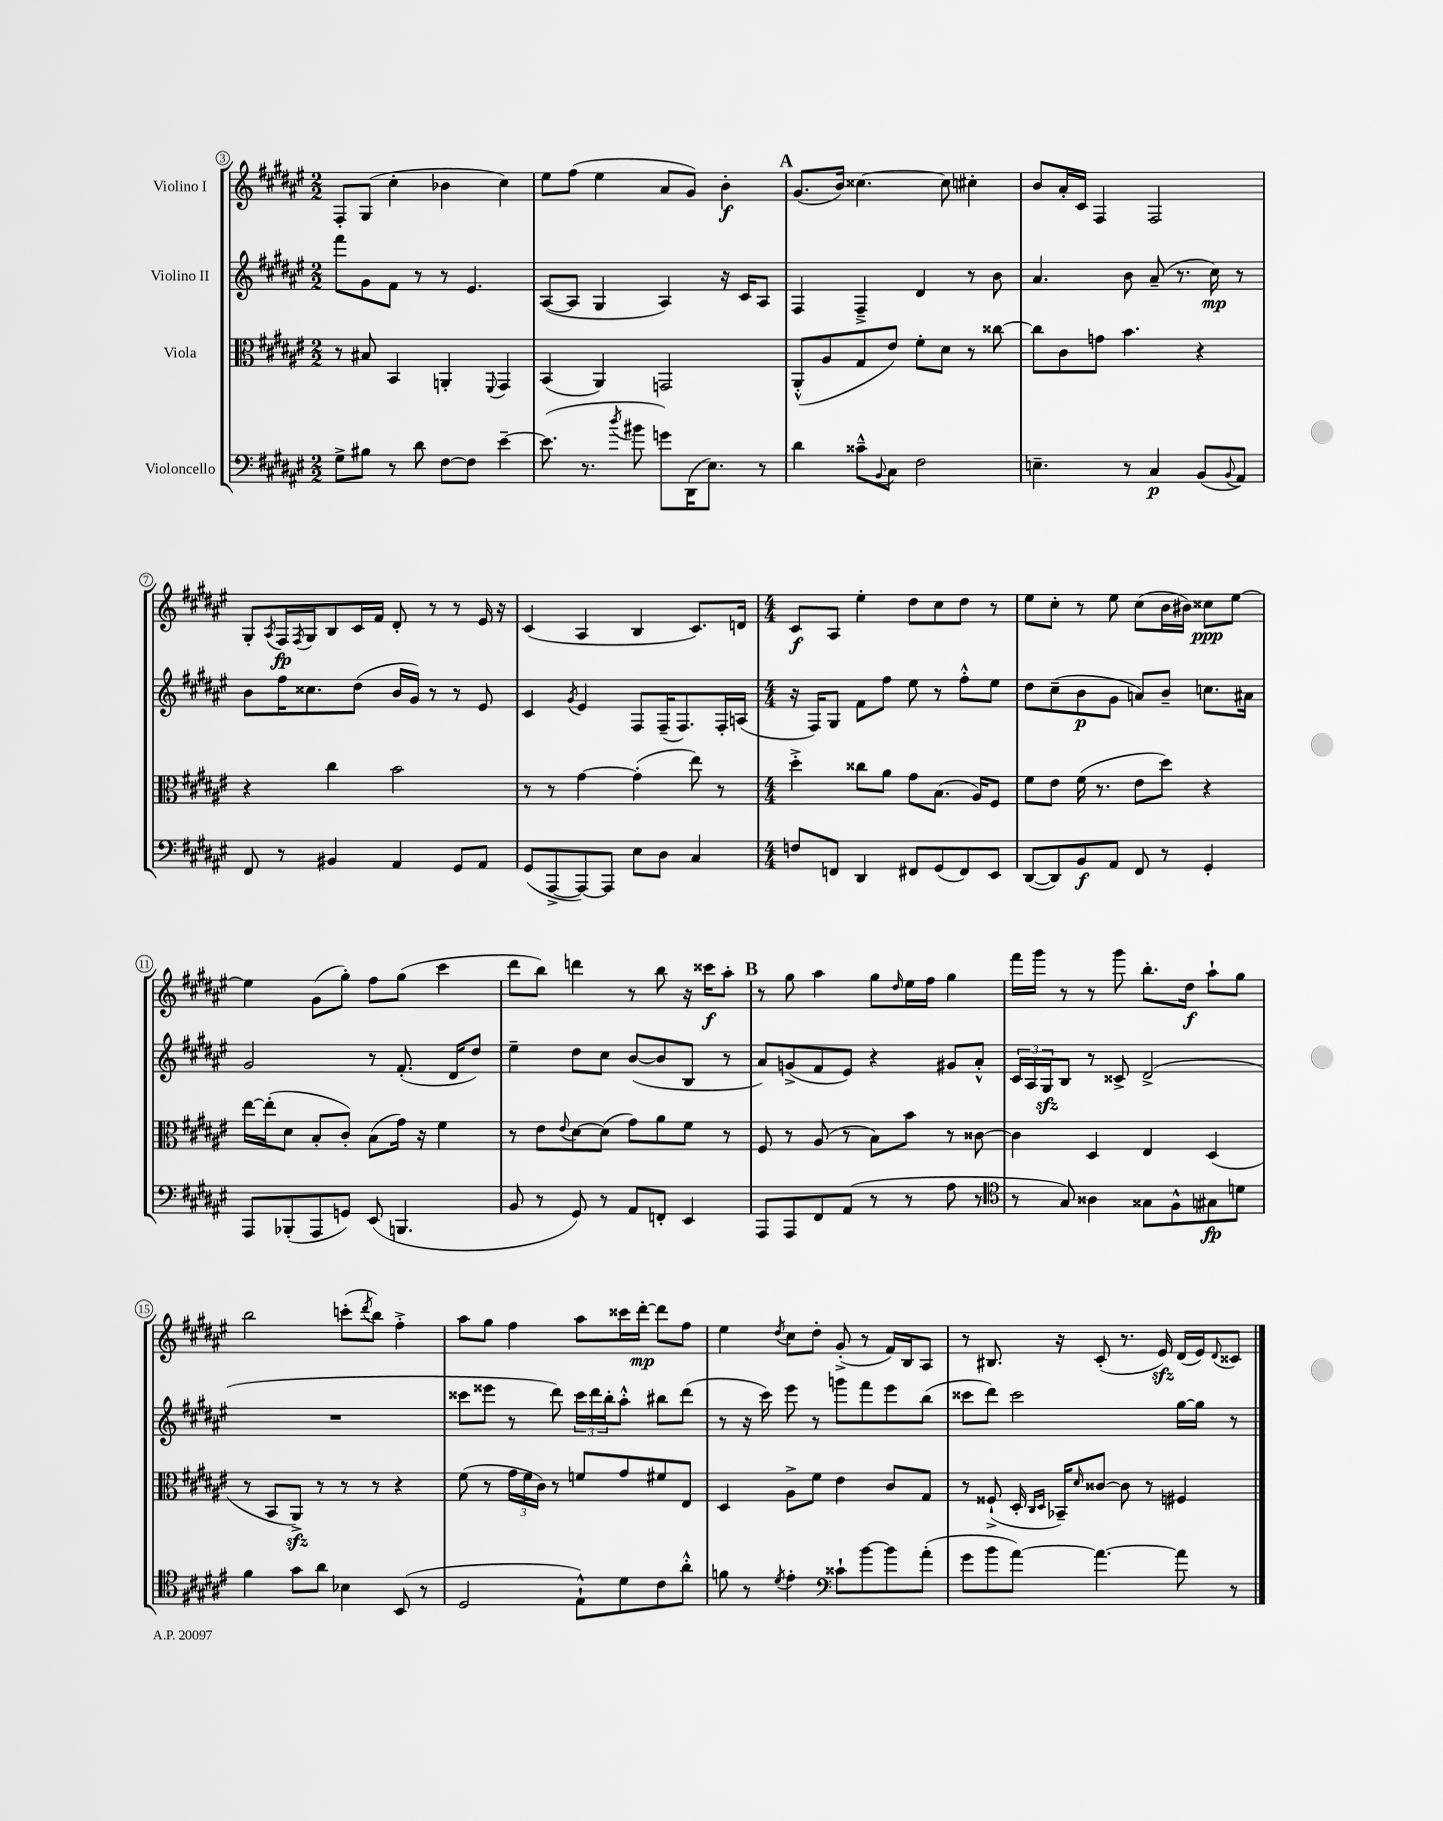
<<
\new StaffGroup <<
\new Staff = "s0" \with { instrumentName = "Violino I" } {
    \clef treble \key fis \major \numericTimeSignature \time 2/2
    fis8-. gis8( cis''4-. bes'4 cis''4) |
    eis''8 fis''8( eis''4 ais'8 gis'8) b'4-.\f |
    \mark \markup { \bold "A" } gis'8.( b'16) cisis''4.~ cisis''8 cis''4-. |
    b'8 ais'16-. cis'16 fis4 fis2 |
    gis8-. \acciaccatura { ais8 } fis16\fp \acciaccatura { fis8 } gis16 b8 cis'16 fis'16 dis'8-. r8 r8 eis'16 r16 |
    cis'4( ais4 b4 cis'8.) d'16 |
    \numericTimeSignature \time 4/4 cis'8\f ais8 eis''4-. dis''8 cis''8 dis''8 r8 |
    eis''8 cis''8-. r8 eis''8 cis''8( b'16 bis'16) cisis''8\ppp eis''8~ |
    eis''4 gis'8( gis''8-.) fis''8 gis''8( cis'''4 |
    dis'''8 b''8) d'''4 r8 b''8 r16 cisis'''16\f ais''8-. |
    \mark \markup { \bold "B" } r8 gis''8 ais''4 gis''8 \grace { dis''16 } eis''16 fis''16 gis''4 |
    fis'''16 gis'''16 r8 r8 gis'''8 b''8.-. dis''16\f ais''8-! gis''8 |
    b''2 c'''8-.( \acciaccatura { dis'''8 } b''8) fis''4-.-> |
    ais''8 gis''8 fis''4 ais''8 cisis'''16 dis'''16~-.\mp dis'''8 fis''8 |
    eis''4 \acciaccatura { dis''8 } cis''8 dis''8-. gis'8-.->( r8 fis'16) b16 ais8 |
    r8 bis8. r16 cis'8-.( r8. eis'16\sfz) dis'16( eis'16) \appoggiatura { dis'8 } cisis'8 \bar "|." |
}
\new Staff = "s1" \with { instrumentName = "Violino II" } {
    \clef treble \key fis \major \numericTimeSignature \time 2/2
    fis'''8 gis'8 fis'8 r8 r8 eis'4. |
    ais8~( ais8 gis4 ais4) r16 cis'16 ais8 |
    \mark \markup { \bold "A" } fis4 fis4---> dis'4 r8 b'8 |
    ais'4. b'8 ais'8--( r8. cis''16\mp) r8 |
    b'8 fis''16 cisis''8. dis''8( b'16 gis'16) r8 r8 eis'8 |
    cis'4 \acciaccatura { gis'8 } eis'4 fis8 fis16--( fis8.) fis16-. a16( |
    \numericTimeSignature \time 4/4 r16 fis16) gis8 fis'8 fis''8 eis''8 r8 fis''8-.-^ eis''8 |
    dis''8 cis''8--( b'8\p gis'8 a'8) b'8-- c''8. ais'16 |
    gis'2 r8 fis'8.-.( dis'16 dis''8) |
    eis''4-- dis''8 cis''8 b'8~( b'8 b8 r8 |
    \mark \markup { \bold "B" } ais'8) g'8->( fis'8 eis'8) r4 gis'8 ais'8-.-^ |
    \tuplet 3/2 { cis'16 ais16 gis16\sfz } b8 r8 cisis'8-> dis'2->( |
    R1 |
    cisis'''8 eisis'''8 r8 dis'''8) \tuplet 3/2 { cisis'''16 dis'''16 b''16-. } ais''8-.-^ bis''8 dis'''8( |
    r8 r16 cis'''16) eis'''8 r8 g'''8 fis'''8 eis'''8 b''8( |
    cisis'''8 dis'''8) cisis'''2 gis''16~ gis''16 r8 \bar "|." |
}
\new Staff = "s2" \with { instrumentName = "Viola" } {
    \clef alto \key fis \major \numericTimeSignature \time 2/2
    r8 bis8 b,4 a,4-. \appoggiatura { fis,8 } gis,4 |
    b,4( ais,4) g,2 |
    \mark \markup { \bold "A" } ais,8-.-^( ais8 gis8 eis'8) fis'8-. dis'8 r8 cisis''8~ |
    cisis''8 cis'8 g'8 b'4. r4 |
    r4 cis''4 b'2 |
    r8 r8 gis'4~ gis'4-.( eis''8) r8 |
    \numericTimeSignature \time 4/4 dis''4-.-> cisis''8 ais'8 gis'8 b8.( ais16) fis8 |
    fis'8 eis'8 fis'16( r8. eis'8 dis''8) r4 |
    eis''16~ eis''16-.( dis'8 b8-. cis'8-.) b8( gis'16) r16 fis'4 |
    r8 eis'8 \appoggiatura { eis'8 } dis'8~ dis'8( gis'8) ais'8 fis'8 r8 |
    \mark \markup { \bold "B" } fis8 r8 ais8( r8 b8) b'8 r8 cisis'8~ |
    cisis'4 dis4 eis4 dis4( |
    r8 b,8 ais,8->\sfz) r8 r8 r8 r4 |
    fis'8( r8 \tuplet 3/2 { gis'16 fis'16 cis'16) } r8 f'8 gis'8 fis'8 eis8 |
    dis4 ais8-> fis'8 eis'4 cis'8 gis8 |
    r8 fisis8-!->( dis16-. \grace { cis16 dis16 } bes,16--) \grace { dis'16 } cisis'8~ cisis'8 r8 fis4 \bar "|." |
}
\new Staff = "s3" \with { instrumentName = "Violoncello" } {
    \clef bass \key fis \major \numericTimeSignature \time 2/2
    gis8-> bis8 r8 dis'8 fis8~ fis8 eis'4~-- |
    eis'8.( r8. \acciaccatura { dis''8 } bis'8 g'8) dis,16( eis8.) r8 |
    \mark \markup { \bold "A" } dis'4 cisis'8---^ \appoggiatura { b,8 } cis8 fis2 |
    e4.-- r8 cis4\p b,8( \appoggiatura { b,8 } ais,8) |
    fis,8 r8 bis,4 ais,4 gis,8 ais,8 |
    gis,8( ais,,8~-> ais,,8~) ais,,8 eis8 dis8 cis4 |
    \numericTimeSignature \time 4/4 f8 f,8 dis,4 fis,8 gis,8( fis,8) eis,8 |
    dis,8~( dis,8) b,8\f ais,8 fis,8 r8 gis,4-. |
    ais,,8 bes,,8-.( ais,,8 g,8) eis,8( b,,4. |
    b,8 r8 gis,8) r8 ais,8 f,8-. eis,4 |
    \mark \markup { \bold "B" } ais,,8 ais,,8 fis,8 ais,8( r8 r8 ais8 r8 |
    \clef tenor r8 gis8) aisis4 gisis8 fis8-^ gis8\fp d'8 |
    fis'4 gis'8 ais'8 bes4 b,8( r8 |
    dis2 eis8-!-^) dis'8 cis'8 ais'8-.-^ |
    f'8 r8 \acciaccatura { dis'8 } eis'4-. \clef bass cisis'8-! b'8~ b'8 ais'8-.( |
    gis'8 b'8 ais'8~) ais'4.~ ais'8 r8 \bar "|." |
}
>>
>>
\layout { \context { \Score currentBarNumber = #3 \override BarNumber.stencil = #(make-stencil-circler 0.1 0.3 ly:text-interface::print) } }
